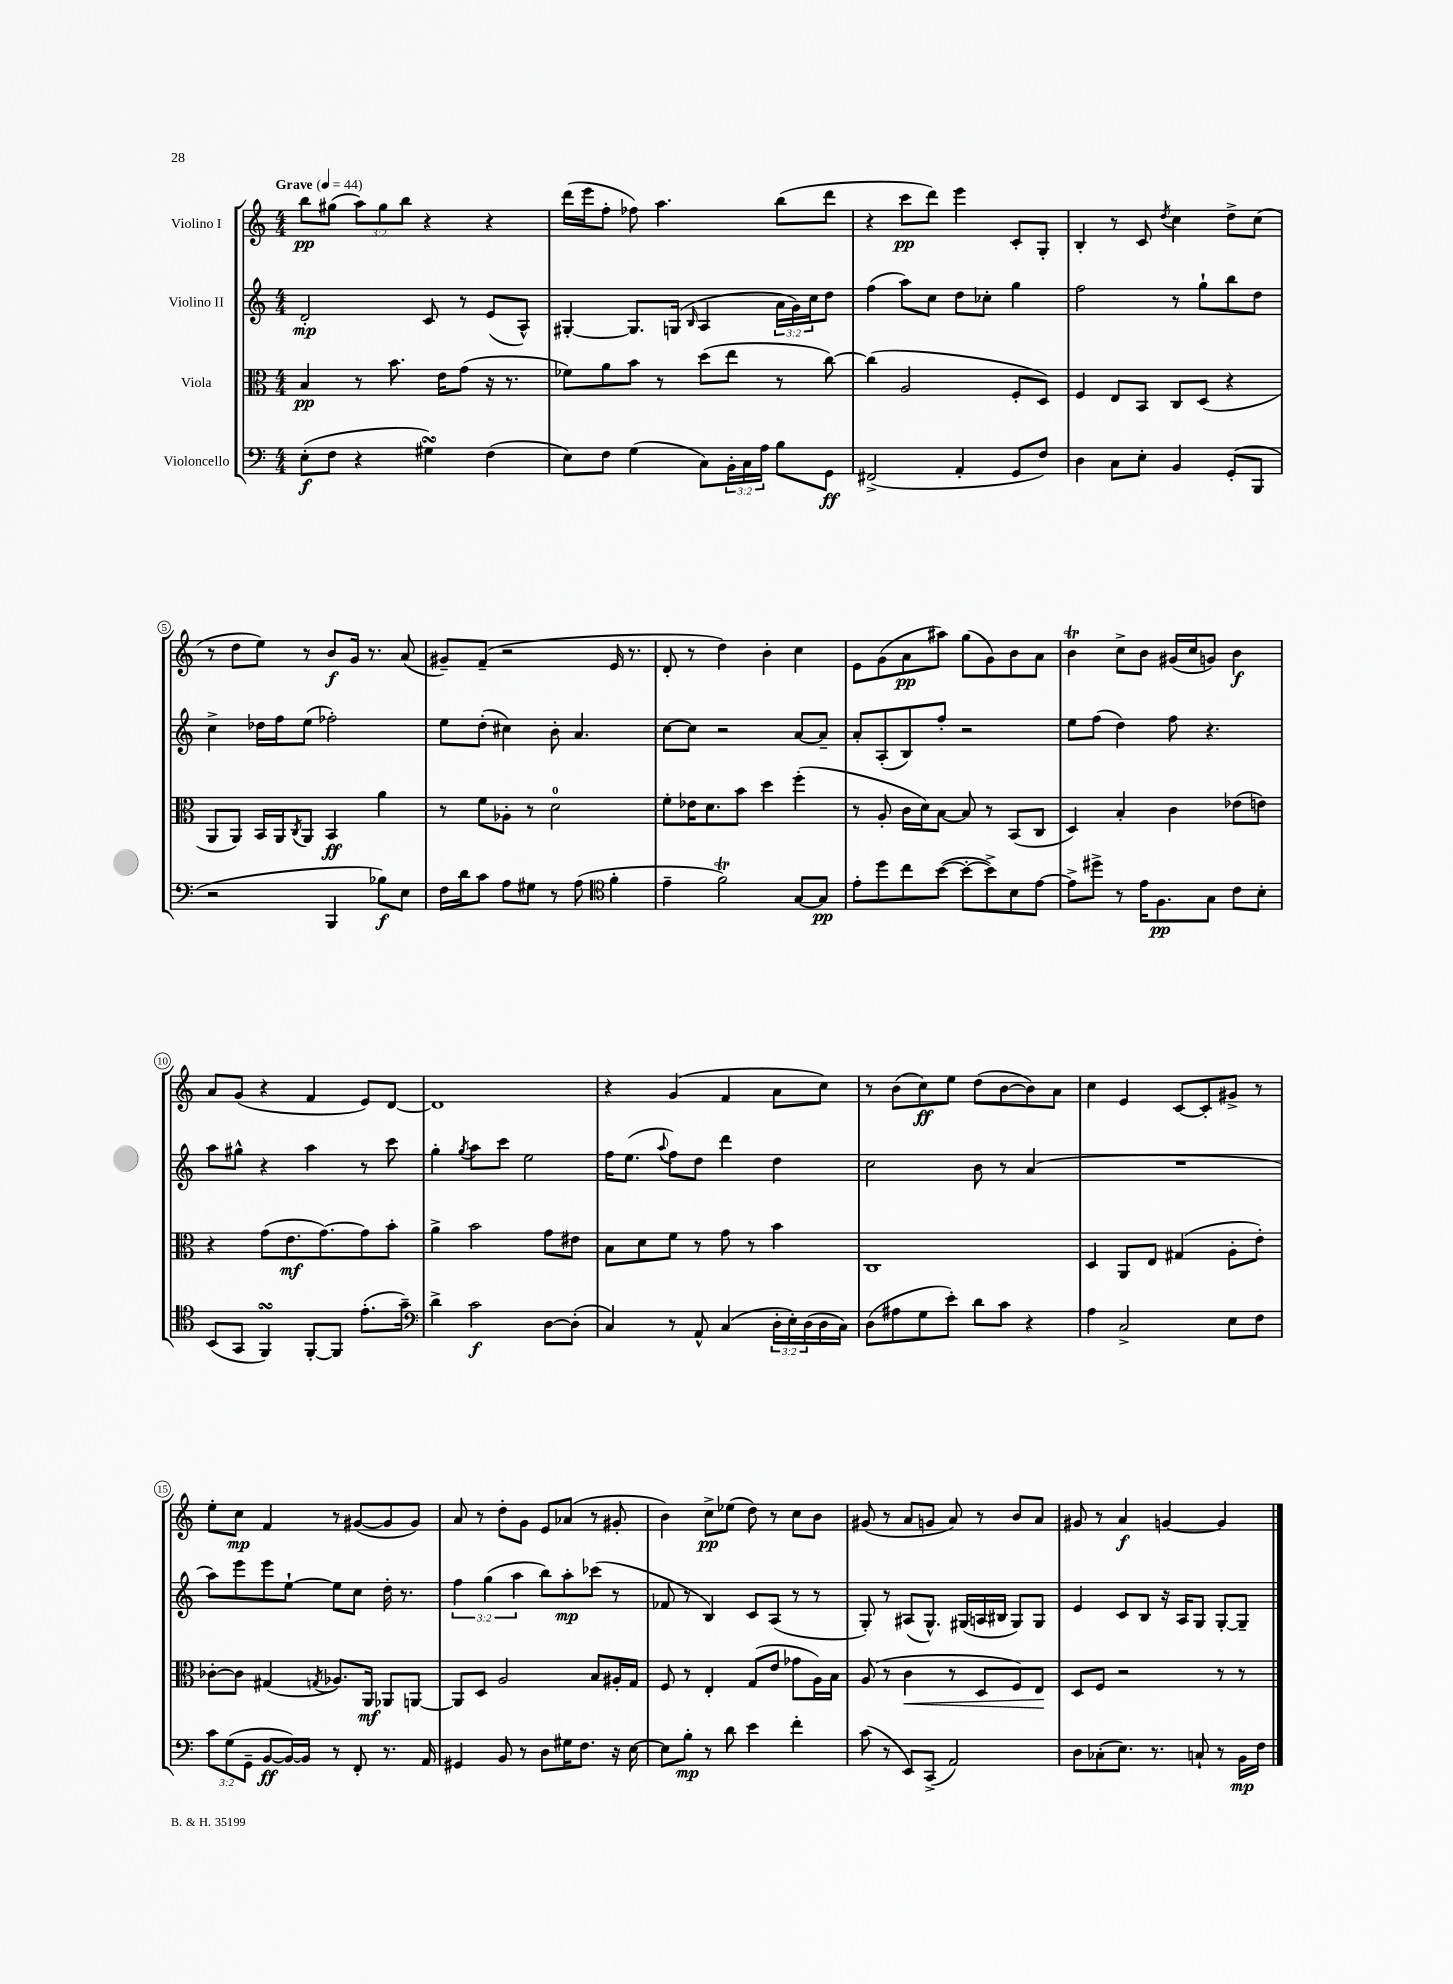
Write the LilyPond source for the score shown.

<<
\new StaffGroup <<
\new Staff = "s0" \with { instrumentName = "Violino I" } {
    \clef treble \key c \major \numericTimeSignature \time 4/4 \override Staff.TupletNumber.text = #tuplet-number::calc-fraction-text \tempo "Grave" 4 = 44
    b''8\pp gis''8( \tuplet 3/2 { a''8) gis''8 b''8 } r4 r4 |
    d'''16( e'''16 f''8-. fes''8) a''4. b''8( d'''8 |
    r4 c'''8\pp d'''8) e'''4 c'8-. g8-. |
    b4-. r8 c'8 \acciaccatura { d''8 } c''4 d''8-> c''8( |
    r8 d''8 e''8) r8 b'8\f g'16 r8. a'8( |
    gis'8--) f'8--( r2 e'16 r8. |
    d'8-. r8 d''4) b'4-. c''4 |
    e'8 g'8( a'8\pp ais''8) g''8( g'8) b'8 a'8 |
    b'4\trill c''8-> b'8 gis'16( c''16 g'8) b'4\f |
    a'8 g'8( r4 f'4 e'8) d'8~ |
    d'1 |
    r4 g'4( f'4 a'8 c''8) |
    r8 b'8( c''8\ff) e''8 d''8( b'8~ b'8) a'8 |
    c''4 e'4 c'8~ c'8-. gis'8-> r8 |
    e''8-. c''8\mp f'4 r8 gis'8~( gis'8 gis'8) |
    a'8 r8 d''8-. g'8 e'8 aes'8( r8 gis'8-. |
    b'4) c''8->\pp ees''8( d''8) r8 c''8 b'8 |
    gis'8( r8 a'8 g'8 a'8) r8 b'8 a'8 |
    gis'8 r8 a'4\f g'4~ g'4 \bar "|." |
}
\new Staff = "s1" \with { instrumentName = "Violino II" } {
    \clef treble \key c \major \numericTimeSignature \time 4/4 \override Staff.TupletNumber.text = #tuplet-number::calc-fraction-text
    d'2-.\mp c'8 r8 e'8( a8-^) |
    gis4~-. gis8. g16( \grace { b16 } a4 \tuplet 3/2 { a'16 g'16) c''16 } d''8 |
    f''4( a''8) c''8 d''8 ces''8-. g''4 |
    f''2 r8 g''8-! b''8 d''8 |
    c''4-> des''16 f''16 e''8( fes''2-.) |
    e''8 d''8-.( cis''4) b'8-. a'4. |
    c''8~ c''8 r2 a'8~ a'8-- |
    a'8-. a8-.( b8) f''8-. r2 |
    e''8 f''8( d''4) f''8 r4. |
    a''8 gis''8-^ r4 a''4 r8 c'''8 |
    g''4-. \acciaccatura { g''8 } a''8 c'''8 e''2 |
    f''16 e''8.( \appoggiatura { a''8 } f''8) d''8 d'''4 d''4 |
    c''2 b'8 r8 a'4( |
    R1 |
    a''8) e'''8 e'''8 e''8~-! e''8 c''8 d''16-. r8. |
    \tuplet 3/2 { f''4 g''4( a''4 } b''8) a''8-.\mp ces'''8( r8 |
    fes'8 r8 b4) c'8 a8( r8 r8 |
    g8-.) r8 ais8( g8.-^) gis16( a16 bis16 gis8) gis8 |
    e'4 c'8 b8 r16 a16 g8 g8~-. g8-- \bar "|." |
}
\new Staff = "s2" \with { instrumentName = "Viola" } {
    \clef alto \key c \major \numericTimeSignature \time 4/4
    b4\pp r8 b'8. e'16 g'8( r16 r8. |
    fes'8) a'8 b'8 r8 d''8( e''8 r8 c''8~) |
    c''4( a2 f8-. d8) |
    f4 e8 b,8 c8 d8( r4 |
    a,8 a,8) b,16 a,16 \acciaccatura { c8 } a,8 b,4\ff a'4 |
    r8 f'8 aes8-. r8 d'2-0 |
    f'8-. ees'16 d'8. b'8 d''4 f''4-.( |
    r8 a8-. c'16 d'16) b8~ b8 r8 b,8( c8 |
    d4) b4-. c'4 ees'8( e'8) |
    r4 g'8( e'8.\mf g'8.~) g'8 b'8-. |
    a'4-> b'2 g'8 eis'8 |
    b8 d'8 f'8 r8 g'8 r8 b'4 |
    c1 |
    d4 a,8 e8 gis4( a8-. e'8-.) |
    ces'8~-. ces'8 gis4( \acciaccatura { g8 } aes8.) a,16\mf aes,8 a,8~ |
    a,8 d8 a2 b8 ais16-. g16 |
    f8 r8 e4-. g8( e'8 ges'8 a16) b16 |
    a8( r8 c'4\< r8 d8 f8) e8\! |
    d8 f8 r2 r8 r8 \bar "|." |
}
\new Staff = "s3" \with { instrumentName = "Violoncello" } {
    \clef bass \key c \major \numericTimeSignature \time 4/4 \override Staff.TupletNumber.text = #tuplet-number::calc-fraction-text
    e8-.\f( f8 r4 gis4\turn) f4( |
    e8) f8 g4( c8) \tuplet 3/2 { b,16-. c16 a16 } b8 g,8\ff |
    fis,2->( a,4-. g,8 f8) |
    d4 c8 e8-. b,4 g,8-.( b,,8 |
    r2 b,,4 bes8\f) e8 |
    f16 d'16 c'8 a8 gis8 r8 a8( \clef tenor f'4-. |
    e'4-- f'2\trill) g8~ g8\pp |
    e'8-. d''8 c''8 b'8~( b'8~-. b'8->) b8 e'8~ |
    e'8-> dis''8-> r8 e'16 f8.\pp g8 c'8 b8-. |
    b,8( g,8 f,4\turn) f,8~-. f,8 e'8.-.( g'16--) |
    \clef bass d'4-> c'2\f d8~ d8-.( |
    c4) r8 a,8-^ c4( \tuplet 3/2 { d16-. e16-.) d16( } d16 c16) |
    d8( ais8 g8 e'8-.) d'8 c'8 r4 |
    a4 c2-> e8 f8 |
    \tuplet 3/2 { c'8 g8( g,8-- } b,8~\ff b,16~) b,16 r8 f,8-. r8. a,16 |
    gis,4 b,8 r8 d8 gis16 f8. r16 e16~ |
    e8 b8-.\mp r8 d'8 e'4 f'4-. |
    c'8( r8 e,8) c,8->( a,2) |
    d8 ces8-.( e8.) r8. c8-! r8 b,16\mp f16 \bar "|." |
}
>>
>>
\layout { \context { \Score \override BarNumber.stencil = #(make-stencil-circler 0.1 0.3 ly:text-interface::print) } }
